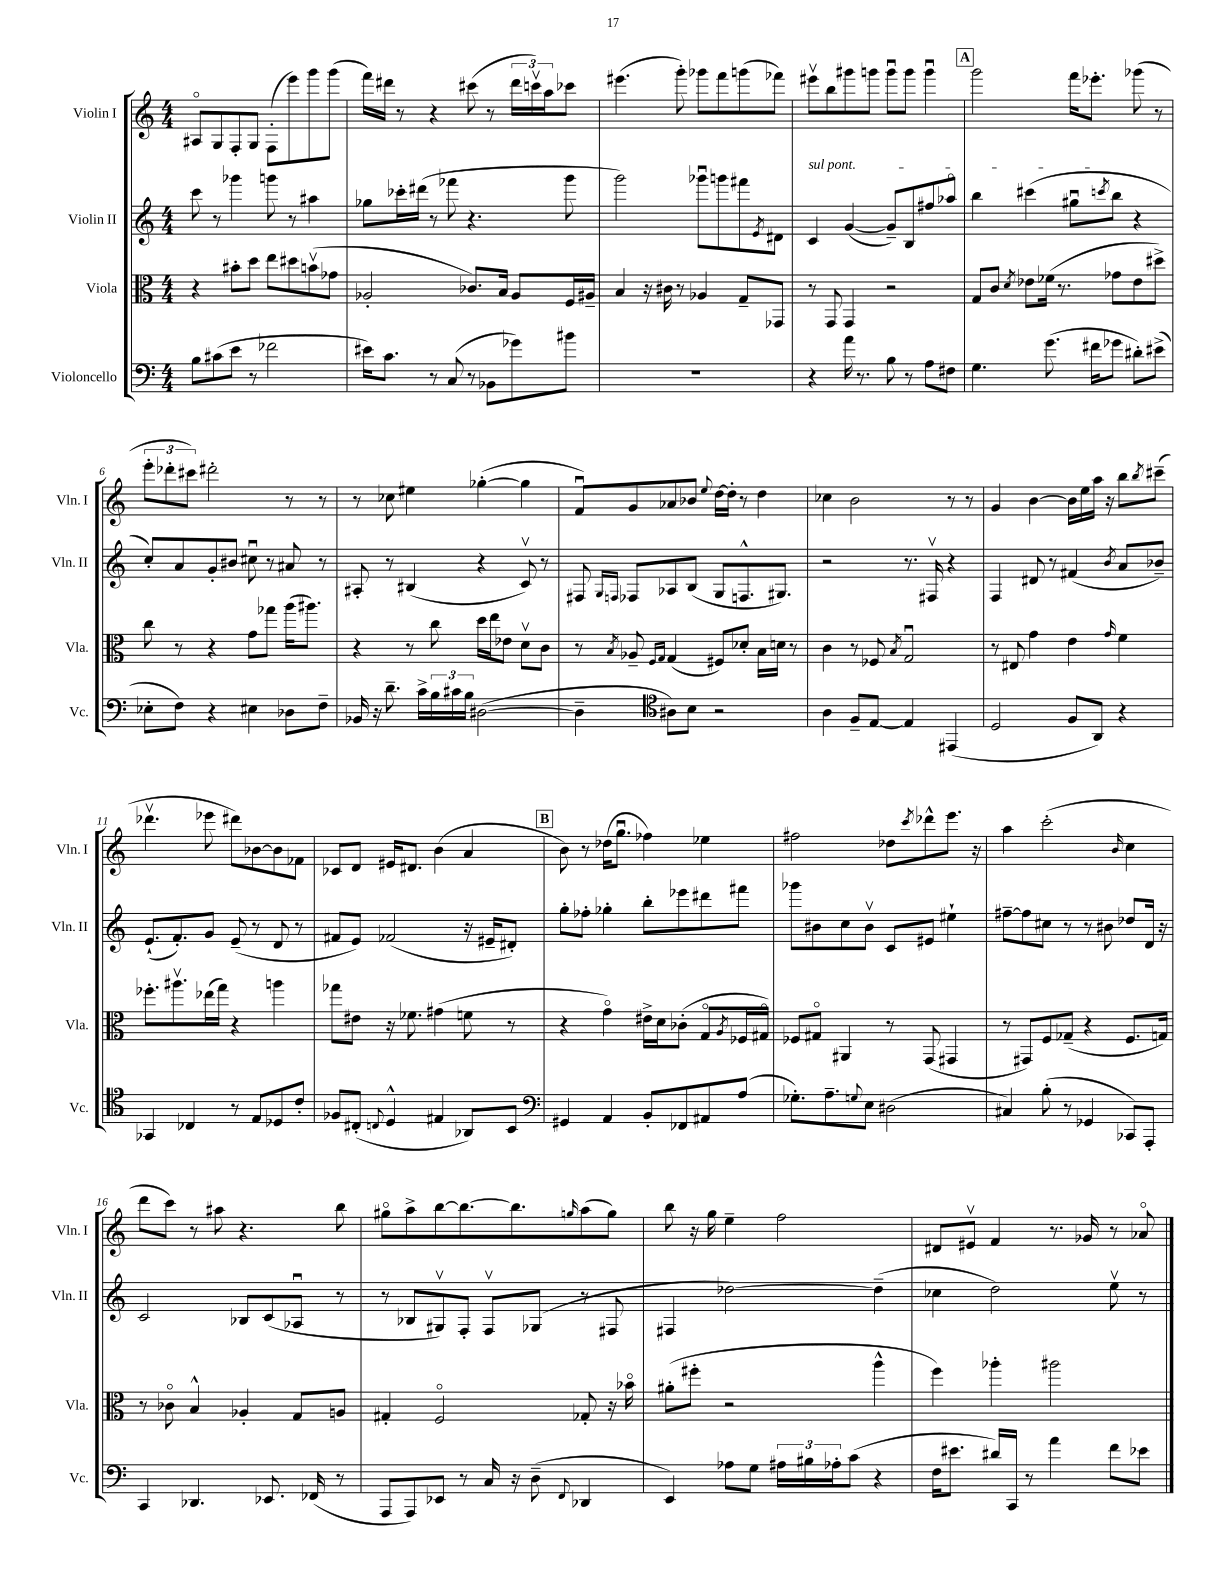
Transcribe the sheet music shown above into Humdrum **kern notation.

**kern	**kern	**kern	**kern
*staff4	*staff3	*staff2	*staff1
*clefF4	*clefC3	*clefG2	*clefG2
*k[]	*k[]	*k[]	*k[]
*M4/4	*M4/4	*M4/4	*M4/4
8B	4r	8ccc	8A#o
(8c#	.	8r	8G
8e	8b#'	4ggg-	8F'
8r	8dd	.	8G
2f-	8ee	8ggg	(8F'
.	8dd#	8r	8eee)
.	(8bv	4aa#	8ggg
.	8g-	.	(8ggg
=	=	=	=
16e#)	2A-'	8gg-	16fff)
8.c	.	.	16ddd#
.	.	16ccc-'	8r
.	.	(16ddd#	.
8r	.	8r	4r
(8C	.	8fff-	.
8r	8.c-)	4.r	(8ccc#
8BB-	.	.	8r
.	16B	.	.
8g-)	8A-	.	24ddd#
.	.	.	24cccv)
.	.	.	24aa
8b#	16F	8ggg	8ccc-
.	16A#~	.	.
=	=	=	=
1r	4B	2ggg)	(4.eee#
.	16r	.	.
.	16c#	.	.
.	8r	.	8ggg')
.	4A-	8ggg-u	8ggg-
.	.	8ggg	8fff
.	8G~	8fff#	(8ggg
.	.	8qe	.
.	8GG-	8d#	8fff-)
=	=	=	=
4r	8r	4c	8eee#v
.	8GG	.	8bb
16a	4GG	([4g	8ggg#
8.r	.	.	.
.	.	.	8ggg
8B	2r	8g~])	8gggu
8r	.	8B	8ggg
8A	.	8ff#	4gggu
8F#	.	8aa-o	.
=	=	=	=
4.G	8G	4bb	2ggg
.	8c	.	.
.	8qd	.	.
.	8e-	(4ccc#	.
(8.g	(16f-	.	.
.	8.r	.	.
.	.	8gg#u	16fff
16f#	.	.	8.eee-'
.	.	8qccc	.
8g-	8g-	8bb	.
8d#')	8e-	4r	(8ggg-
(8e#^	8dd#^)	.	8r
=	=	=	=
8E-'	8cc	8cc')	12eee'
.	.	.	12ddd-'
8F)	8r	8a	.
.	.	.	12ccc#)
4r	4r	8g'	2ddd#'
.	.	8b#	.
4E#	8g	8cc#u	.
.	8gg-	8r	.
8D-	(16aa	8a#	8r
.	8.aa#)	.	.
8F~	.	8r	8r
=	=	=	=
16BB-	4r	8A#'	8r
16r	.	.	.
8.d~	.	8r	8cc-
.	8r	(4B#	4ee#
16c^	.	.	.
24B	8cc	.	.
24c#	.	.	.
24B	.	.	.
([2D#	16dd	4r	([4gg-'
.	16ee	.	.
.	8e-	.	.
.	8dv	8cv)	4gg-]
.	8c	8r	.
=	=	=	=
4D#~]	8r	8F#	8fu)
.	.	16qqG	.
.	8qB	16qqF	.
.	8A-~	8F-	8g
*clefC4	*	*	*
.	16qqF	.	.
.	16qqG	.	.
8A#)	(4G	8A-	8a-
8B	.	(8B	8b-
.	.	.	8qqee
2r	8F#)	8G	[16dd
.	.	.	16dd']
.	8d-'	8.F^^	8r
.	16B	.	4dd
.	16d	8.G#)	.
.	8r	.	.
=	=	=	=
4A	4c	2r	4cc-
8F~	8r	.	2b
[8E	8F-	.	.
.	8qB	.	.
4E]	2Gu	8.r	.
.	.	16F#v	.
(4EE#	.	4r	8r
.	.	.	8r
=	=	=	=
2D	8r	4F	4g
.	8E#	.	.
.	4g	8d#	[4b
.	.	8r	.
8F	4e	(4f#	16b]
.	.	.	16ee
8AA)	.	.	16aa
.	.	.	16r
.	16qqg	8qb	.
4r	4f	8a	8bb
.	.	.	8qbb
.	.	8b-~)	(8ccc#~
=	=	=	=
4GG-	8.ff-'	(8.e`	4.ddd-v
.	8.aa#v	8.f')	.
4C-	.	.	.
.	(16ee-	8g	8eee-
.	16gg)	.	.
8r	4r	(8e~	8ddd#)
8E	.	8r	[8b-
8D-	4aa	8d	8b-]
8c'	.	8r	8f-
=	=	=	=
8F-	8gg-	8f#	8c-
(8C#'	8e#	8e)	8d
8qqC	.	.	.
4D^^	16r	(2f-	16e#
.	8.f-	.	8.d#
4E#	(4g#	.	(4b
8AA-)	8f	16r	4a
.	.	16e#~	.
8BB	8r	8d#')	.
=	=	=	=
*clefF4	*	*	*
4GG#	4r	8gg'	8b)
.	.	8ff-'	8r
4AA	4go)	4gg-'	(16dd-
.	.	.	8.ggu
8BB'	16e#^	8bb'	4ff-)
.	16d	.	.
8FF-	(8c-'	8eee-	.
8AA#	8Go	8ddd#	4ee-
.	8qA	.	.
(8A	16F-	8fff#	.
.	16G#o)	.	.
=	=	=	=
8.G-')	8F-	8ggg-	2ff#
.	8G#o	8b#	.
8.A~	.	.	.
.	4AA#	8cc	.
8qqG	.	.	.
8E	.	8b#v	.
(2D#	8r	8c	8dd-
.	.	.	8qccc
.	(8GG	8e#	8ddd-^^
.	4GG#	4ee#`	8.eee
.	.	.	16r
=	=	=	=
4C#)	8r	[8ff#~	4aa
.	8GG#)	8ff#]	.
(8B'	8F	8cc#	(2ccc'
8r	(8G-~	8r	.
4GG-	4r	8r	.
.	.	8b#	.
.	.	.	16qqb
8CC-)	8.F	8dd-	4cc
8AAA'	.	16d	.
.	16G)	16r	.
=	=	=	=
4CC	8r	2c	8ddd
.	8c-o	.	8ccc)
4.DD-	4B^^	.	8r
.	.	.	8aa#
.	4A-'	8B-	4.r
8.EE-	.	(8c	.
.	8G	8A-u	.
(16FF-	.	.	.
8r	8A	8r	8bb
=	=	=	=
8AAA	4G#'	8r	8gg#o
8AAA)	.	8B-	8aa^
8EE-	2Fo	8G#v)	[8bb
8r	.	8F'	8.bb_
16C	.	8Fv	.
16r	.	.	8.bb]
(8D~	.	(8G-	.
8qqFF	.	.	16qqgg
4DD-	8G-'	8r	(8aa
.	16r	8F#	8gg)
.	16b-o	.	.
=	=	=	=
4EE)	(8a#'	4F#	8bb
.	8ff#'	.	16r
.	.	.	16gg
8A-	2r	[2dd-)	4ee~
8G	.	.	.
24A#	.	.	2ff
24B#	.	.	.
24A-'	.	.	.
(8c	.	.	.
4r	4aa^^	(4dd-~]	.
=	=	=	=
16F	4ff)	4cc-	8d#
8.e#	.	.	.
.	.	.	8e#v
16d#)	4aa-'	2dd)	4f
16CC	.	.	.
8r	.	.	.
4a	2aa#	.	8.r
.	.	.	16g-
8f	.	8eev	8r
8e-	.	8r	8a-o
==	==	==	==
*-	*-	*-	*-
